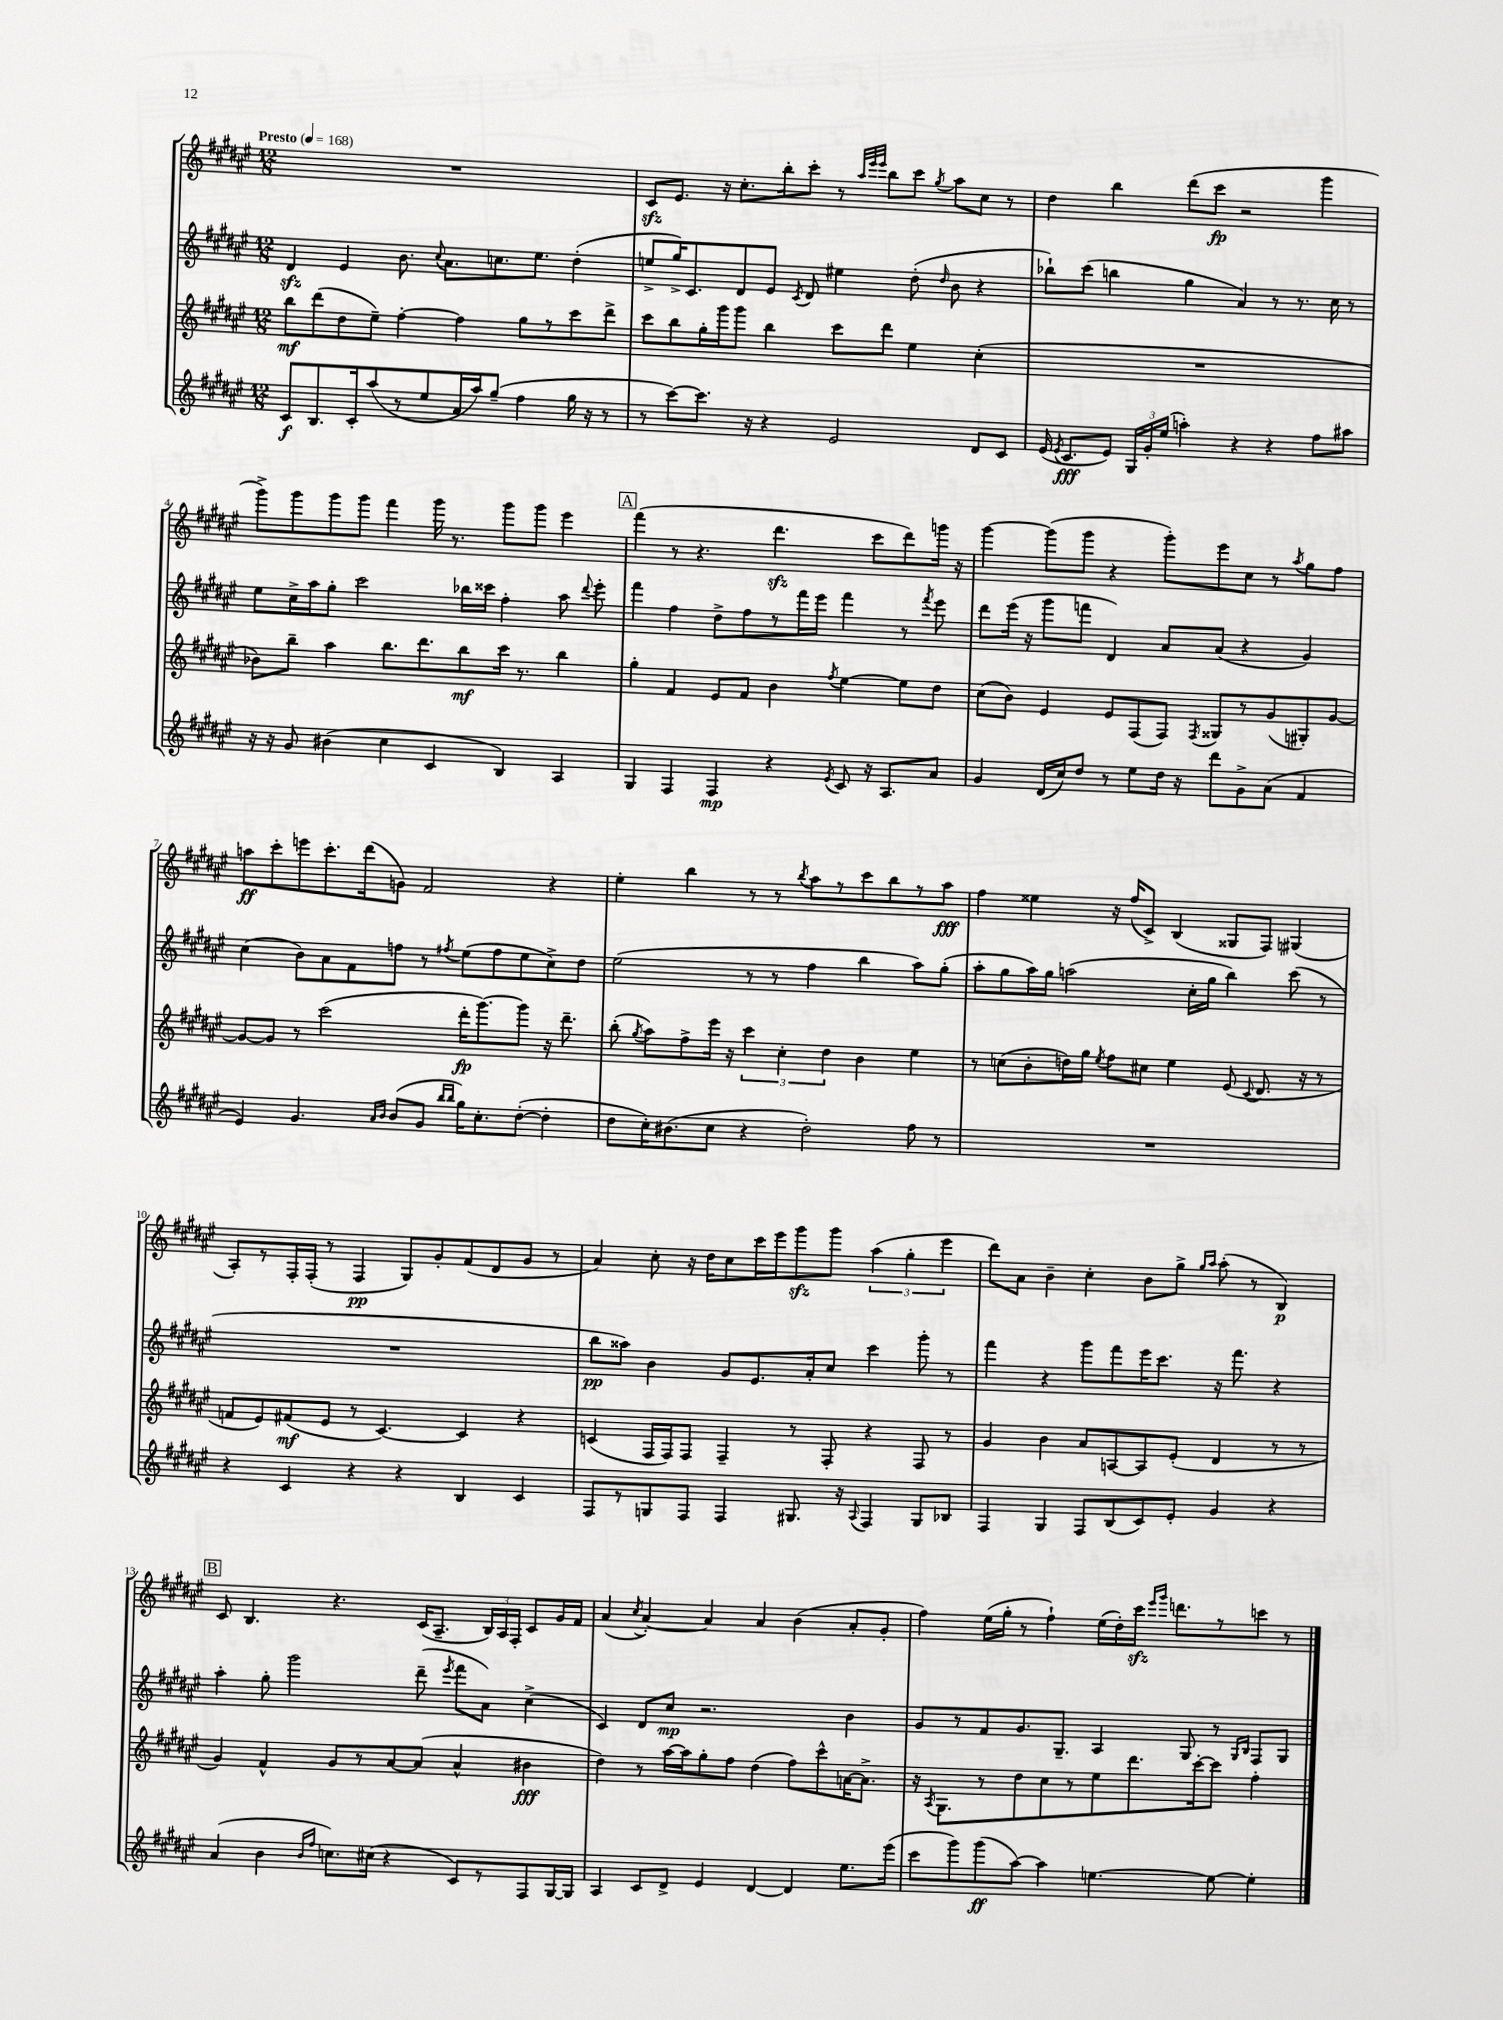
<<
\new StaffGroup <<
\new Staff = "s0" {
    \clef treble \key fis \major \numericTimeSignature \time 12/8 \tempo "Presto" 4 = 168
    \autoBeamOff R1. |
    cis'8[\sfz eis'8.] r16 cis''8.[-. b''16-. cis'''8]-. r8 \grace { ais''32[ eis'''32 eis'''32] } b''8[ cis'''8] \acciaccatura { gis''8 } ais''8[ cis''8] r8 |
    dis''4 b''4 dis'''8[( cis'''8]\fp r2 gis'''4 |
    gis'''8[->) gis'''8 gis'''8 gis'''8] fis'''4 gis'''16 r8. gis'''8[ gis'''8] eis'''4 |
    \mark \markup { \box "A" } fis'''4( r8 r4. dis'''4.\sfz cis'''8[ dis'''8) g'''16] r16 |
    gis'''4~ gis'''8[( gis'''8] r4 gis'''8[-.) eis'''8 cis''8] r8 \acciaccatura { ais''8 } gis''8[ fis''8] |
    a''8[\ff cis'''8-. e'''8 cis'''8.-. dis'''16( g'8]) fis'2 r4 |
    eis''4-. b''4 r8 r8 \acciaccatura { b''8 } ais''8[ r8 cis'''8 b''8 r8 ais''8]\fff |
    fis''4 eisis''4 r16 fis''16[( cis'8]->) b4( gisis8[ fis8]) gis4( |
    ais8[-.) r8 fis16-. fis16]-.( r8 fis4\pp gis8[) gis'8-. fis'8( dis'8 gis'8] r8 |
    ais'4) cis''8-. r16 dis''16[ cis''8 cis'''16 eis'''16 gis'''8\sfz gis'''8] \tuplet 3/2 { ais''4( gis''4-. eis'''4 } |
    dis'''8[) ais'8] b'4-- cis''4-. b'8[ gis''8]-> \grace { gis''16[ ais''16] } ais''8-.( r8 b4\p) |
    \mark \markup { \box "B" } cis'8 b4. r4. cis'16[( ais8.]-- \tuplet 3/2 { b16[) ais16 fis16]-. } cis'8[ gis'16 fis'16] |
    ais'4( \acciaccatura { cis''8 } ais'4~-.) ais'4 ais'4 b'4( ais'8[-. gis'8]-. |
    fis''4) eis''16[( gis''16]-. r8 fis''4-!) eis''16[( dis''16-.) cis'''16]\sfz \grace { eis'''16[ gis'''16] } d'''8.[ r8 c'''8] r8 \bar "|." |
}
\new Staff = "s1" {
    \clef treble \key fis \major \numericTimeSignature \time 12/8
    \autoBeamOff dis'4\sfz eis'4 b'8. \appoggiatura { cis''8 } ais'8.[ c''8. eis''8.] dis''4-.( |
    e''8[-> gis''16->) cis'8. dis'8 eis'8] \acciaccatura { cis'8 } dis'8 eis''4 dis''8-.( \grace { dis''16 } b'8 r4 |
    bes''8[-!) cis'''8]( b''4 gis''4 ais'4) r8 r8. cis''16 r8 |
    eis''8[ cis''16-> ais''16 gis''8]-. cis'''2 bes''16[ cisis'''16] fis''4-. ais''8 \appoggiatura { dis'''8 } eis'''8-. |
    \mark \markup { \box "A" } fis'''4 fis''4 dis''8[-> fis''8 r8 fis'''16 eis'''16] fis'''4 r8 \acciaccatura { fis'''8 } eis'''8 |
    dis'''8[ eis'''16]( r16 gis'''8[ f'''8] dis'4) ais'8[ ais'8]( r4 gis'4) |
    cis''4( b'8[) ais'8 fis'8 f''8] r8 \acciaccatura { fis''8 } eis''8[( fis''8 eis''8 cis''8->) dis''8] |
    eis''2( r8 r8 fis''4 b''4 ais''8[) gis''8]-.( |
    ais''8[-. gis''8 ais''16) gis''16] a''2( cis''16[-. gis''16] b''4) cis'''8( r8 |
    R1. |
    b''8[\pp aisis''8]) b'4 gis'8[ eis'8. ais'16-. cis''8] cis'''4 gis'''8-. r8 |
    fis'''4 r4 gis'''8[ fis'''8 eis'''16 cis'''8.] r16 fis'''8. r4 |
    \mark \markup { \box "B" } ais''4-. gis''8-. gis'''2 dis'''8--( \acciaccatura { eis'''8 } fis'''8[ ais'8]) cis''4->( |
    cis'4) dis'8[ cis''8]\mp r2. b'4 |
    gis'8[ r8 fis'8 gis'8. gis8.]-- ais4 gis8 r8 \grace { gis16[ b16] } fis8[ gis8] \bar "|." |
}
\new Staff = "s2" {
    \clef treble \key fis \major \numericTimeSignature \time 12/8
    \autoBeamOff b''8[\mf dis'''8( dis''8 eis''8]--) fis''4~-. fis''4 gis''8[ r8 cis'''8 dis'''8]-> |
    cis'''8[ b''8 gis''16-. gis'''16 gis'''8] b''4 cis'''8[ dis'''8] eis''4 cis''4-.( |
    R1. |
    bes'8[) b''8]-- ais''4 b''8.[ dis'''8. b''8\mf cis'''16] r8. b''4 |
    \mark \markup { \box "A" } gis''4-. fis'4 eis'8[ fis'8] b'4 \acciaccatura { fis''8 } eis''4~ eis''8[ dis''8] |
    cis''8[( b'8]) eis'4 eis'8[ fis8( fis8]) \acciaccatura { fis8 } gisis8[ r8 gis'8( gis8-.) gis'8]~ |
    gis'8[~ gis'8] r8 cis'''2( dis'''16[-.\fp gis'''8.~) gis'''8] r16 dis'''8.-- |
    b''8-.( \acciaccatura { gis''8 } ais''8[) fis''8-> eis'''16] r16 \tuplet 3/2 { cis'''4 cis''4-. dis''4 } b'4 eis''4 |
    r8 c''8[( b'8-. d''16) gis''16] \acciaccatura { eis''8 } fis''8[ cis''8] eis''4 eis'8( \appoggiatura { cis'8 } dis'8. r16 r8 |
    f'8[ eis'8) fis'8\mf( eis'8] r8 cis'4.~) cis'4 r4 |
    c'4( fis16[ fis16) fis8] fis4-- r8 fis8-. r4 fis8 r8 |
    gis'4 b'4 ais'8[ a8~ a8 eis'8]-.( dis'4 r8 r8 |
    \mark \markup { \box "B" } gis'4) fis'4-^ gis'8[ r8 ais'8~ ais'8]( ais'4-^ bis'4\fff |
    dis''4) r8 ais''16[~ ais''16 gis''8-. fis''8] dis''4( fis''8[) cis'''8-^ a'16~ a'8.]-> |
    r16 \acciaccatura { ais8 } gis8.[ r8 dis''8 cis''8 r8 eis''8 dis'''8. cis'''16~-. cis'''8] fis''4-. \bar "|." |
}
\new Staff = "s3" {
    \clef treble \key fis \major \numericTimeSignature \time 12/8
    \autoBeamOff cis'8[\f b8. cis'16-. ais''8( r8 eis''8 ais'16 ais''16) gis''8]--( fis''4 gis''16 r16 r8 |
    r8 cis'''8[~) cis'''8.] r16 r4 eis'2 dis'8[ cis'8] |
    eis'16( \acciaccatura { eis'8 } cis'8.[\fff eis'8]) \tuplet 3/2 { gis16[ gis'16-. eis''16]( } a''4-.) r4 r4 fis''8[ ais''8] |
    r16 r16 gis'8 bis'4( cis''4 cis'4 b4) ais4 |
    \mark \markup { \box "A" } gis4 fis4 fis4\mp r4 \acciaccatura { eis'8 } cis'8 r16 ais8.[ ais'8] |
    gis'4 dis'16[( cis''16) dis''8] r8 eis''8[ dis''16] r16 dis'''8[ gis'8-> ais'8]( fis'4 |
    eis'4) gis'4. \grace { ais'16[ b'16] } b'8[( gis'8] \grace { b''16[ b''16] } gis''16[) cis''8.-. dis''8]~-.( dis''4-. |
    dis''8[ cis''16-.) bis'8.( cis''8] r4 dis''2-.) fis''8 r8 |
    R1. |
    r4 cis'4 r4 r4 b4 cis'4 |
    fis8[ r8 g8 fis8] fis4 gis8. r16 \appoggiatura { ais8 } fis4 gis8[ bes8] |
    fis4 gis4 fis8[ b8( cis'8) eis'8]-. gis'4 r4 |
    \mark \markup { \box "B" } ais'4( b'4 \grace { b'16[ fis''16] } c''8.[) cis''16]( r4 cis'8[) r8 fis8 gis16~ gis16] |
    ais4 cis'8[ dis'8]-> eis'4 dis'4~ dis'4 eis''8.[ eis'''16]( |
    cis'''8[ gis'''8) gis'''8\ff( ais''8]~) ais''4 e''4.~ e''8~ e''4-. \bar "|." |
}
>>
>>
